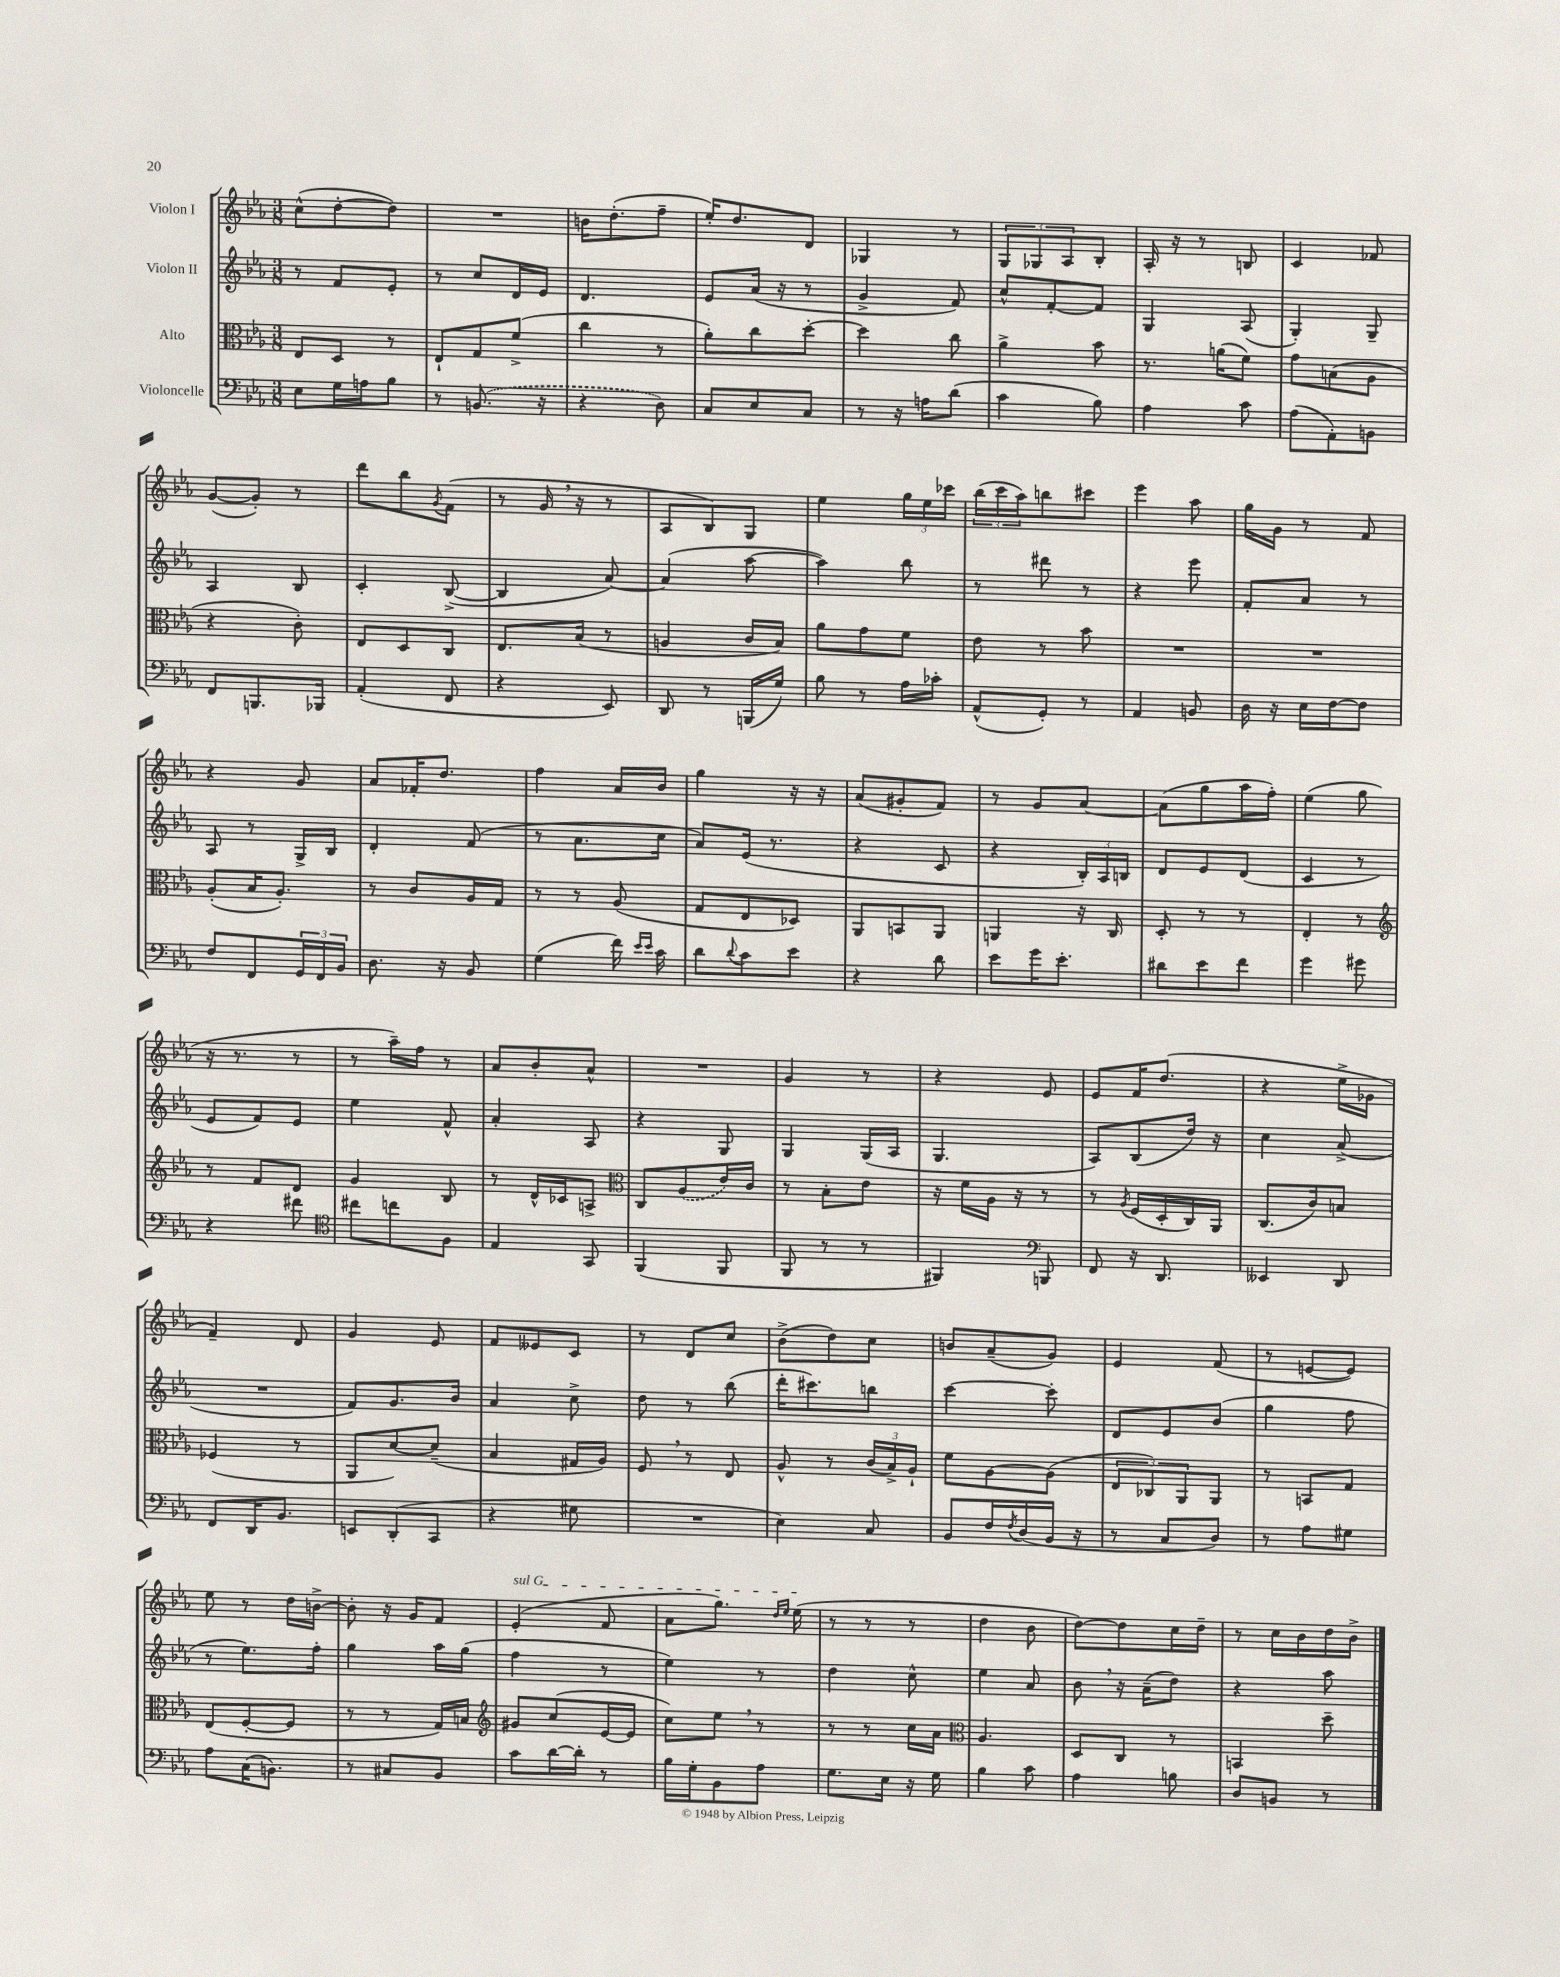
<<
\new StaffGroup <<
\new Staff = "s0" \with { instrumentName = "Violon I" } {
    \clef treble \key ees \major \numericTimeSignature \time 3/8
    c''8-^( d''8~-. d''8) |
    R4. |
    b'16 d''8.-.( f''8-- |
    ees''16-.) d''8. d'8 |
    ges4 r8 |
    \tuplet 3/2 { g8 ges8 aes8 } bes8-. |
    aes16-. r16 r8 b8 |
    c'4 fes'8 |
    g'8~( g'8-.) r8 |
    d'''8 bes''8 \acciaccatura { g'8 } f'8( |
    r8 g'16 \breathe r16 r8 |
    aes8 bes8) g8 |
    ees''4 \tuplet 3/2 { g''16 ees''16 ces'''16 } |
    \tuplet 3/2 { bes''16( c'''16 aes''16) } b''8 cis'''8 |
    ees'''4 aes''8 |
    g''16 g'16 r8 f'8 |
    r4 g'8 |
    aes'8 fes'16-. d''8. |
    f''4 aes'16 bes'16 |
    g''4 r16 r16 |
    aes'8( gis'8-. f'8) |
    r8 g'8 aes'8~ |
    aes'8( g''8 aes''16 f''16-.) |
    ees''4( g''8 |
    r16 r8. r8 |
    r8 aes''16--) f''16 r8 |
    aes'8 bes'8-. aes'8-^ |
    R4. |
    g'4 r8 |
    r4 ees'8 |
    ees'8 f'16 d''8.( |
    r4 ees''16-> ges'16 |
    f'4--) d'8 |
    g'4 ees'8 |
    f'8 eeses'8 c'8 |
    r8 d'8 c''8 |
    bes'8->( d''8) c''8 |
    b'8 aes'8--( g'8) |
    ees'4 f'8( |
    r8 e'8~ e'8) |
    ees''8 r8 d''16 b'16~-> |
    b'8-. r16 g'16 f'8 |
    \once \override TextSpanner.bound-details.left.text = \markup { \italic "sul G" } ees'4-.\startTextSpan( f'8 |
    aes'8 g''8.) \grace { d''16 ees''16 } ees''16\stopTextSpan( |
    r8 r8 r8 |
    d''4 bes'8 |
    d''8~) d''8 c''16 d''16-- |
    r8 c''16 bes'16 d''16 bes'16-> \bar "|." |
}
\new Staff = "s1" \with { instrumentName = "Violon II" } {
    \clef treble \key ees \major \numericTimeSignature \time 3/8
    r8 f'8 ees'8-. |
    r8 c''8 d'16 ees'16 |
    d'4. |
    ees'8 aes'16( r16 r8 |
    g'4-> f'8) |
    c''8-^ f'8~-. f'8 |
    g4 aes8( |
    g4-.) g8-- |
    aes4 bes8 |
    c'4-. bes8~->( |
    bes4 aes'8~) |
    aes'4( aes''8~ |
    aes''4) bes''8 |
    r8 dis'''8 r8 |
    r4 ees'''8 |
    f'8-. aes'8 r8 |
    aes8 r8 g16-> bes16 |
    d'4-. f'8( |
    r8 aes'8. c''16 |
    aes'8) ees'16( r8. |
    r4 c'8 |
    r4 \tuplet 3/2 { bes16-.) aes16 b16 } |
    d'8 ees'8 d'8( |
    c'4 r8 |
    ees'8 f'8) ees'8 |
    ees''4 f'8-^ |
    aes'4-. aes8 |
    r4 g8 |
    g4 g16( aes16 |
    g4. |
    aes8) bes8( d''16) r16 |
    c''4 aes'8->( |
    R4. |
    f'8) g'8. bes'16 |
    aes'4 c''8-> |
    d''8 r8 bes''8( |
    d'''16-. cis'''8.) b''8 |
    c'''4~ c'''8-. |
    d'8 ees'8 bes'8( |
    g''4 f''8 |
    r8 ees''8.) f''16-. |
    g''4 aes''16 g''16( |
    f''4 r8 |
    ees''4) r8 |
    d''4 c''8-^ |
    ees''4 aes'8 |
    bes'8 \breathe r16 aes'16--( d''8) |
    r4 aes''8 \bar "|." |
}
\new Staff = "s2" \with { instrumentName = "Alto" } {
    \clef alto \key ees \major \numericTimeSignature \time 3/8
    ees8 d8 r8 |
    ees8-! g8 f'8->( |
    c''4 r8 |
    aes'8-.) c''8 d''8~-. |
    d''4 c''8 |
    aes'4-> bes'8 |
    r8. a'16( f'8) |
    g'8 b8( aes8 |
    r4 c'8-.) |
    ees8 d8 c8 |
    ees8. bes16( r8 |
    a4 c'16 bes16) |
    aes'8 g'8 f'8 |
    ees'8 r8 bes'8 |
    R4. |
    R4. |
    aes8-.( bes16 aes8.-.) |
    r8 c'8 aes16 g16 |
    r8 r8 aes8( |
    g8 ees8 des8) |
    aes,8 b,8 aes,8 |
    a,4 r16 c16 |
    d8-. r8 r8 |
    ees4-. r8 |
    \clef treble r8 f'8 d'8 |
    g'4 bes8 |
    r8 d'16-^ ces'16 a8-> |
    \clef alto c8 \once \slurDashed aes8( ees'16) c'16 |
    r8 bes8-. ees'8 |
    r16 f'16 aes16 r16 r8 |
    r8 \acciaccatura { aes8 } f16( d16-. c16) aes,16 |
    c8.( c'16) b8 |
    fes4( r8 |
    aes,8 d'8~) d'8--( |
    bes4 gis16 aes16) |
    f8 \breathe r8 ees8 |
    aes8-^ r8 \tuplet 3/2 { c'16( bes16->) aes16-! } |
    f'8 aes8~ aes8( |
    \tuplet 3/2 { ees8 ces8) aes,8 } aes,8 |
    r8 b,8 g8 |
    ees8( f8~-. f8 |
    r8 r8 g16) b16 |
    \clef treble gis'8 c''8( ees'16~ ees'16 |
    c''8) ees''8 \breathe r8 |
    r8 r8 c''16 aes'16 |
    \clef alto aes4. |
    d8 c8 r8 |
    b,4 d''8-- \bar "|." |
}
\new Staff = "s3" \with { instrumentName = "Violoncelle" } {
    \clef bass \key ees \major \numericTimeSignature \time 3/8
    ees8 g16 a16 bes8 |
    r8 \once \slurDashed b,8.( r16 |
    r4 d8) |
    c8 ees8 c8 |
    r8 r16 a16 d'8( |
    c'4 bes8) |
    aes4 c'8 |
    aes8( aes,8-.) b,8 |
    f,8 b,,8. bes,,16 |
    aes,4-.( f,8 |
    r4 ees,8) |
    d,8 r8 b,,16( g16) |
    bes8 r8 aes16 ces'16-. |
    aes,8-^( g,8-.) r8 |
    aes,4 b,8 |
    d16 r16 ees16 f16~ f8 |
    f8 f,8 \tuplet 3/2 { g,16 f,16 bes,16 } |
    d8. r16 bes,8 |
    g4( f'16) \grace { ees'16 ees'16 } c'16 |
    d'8 \appoggiatura { d'8 } c'8 ees'8 |
    r4 d'8 |
    ees'8 g'16 ees'8.-. |
    dis'8 ees'8 f'8 |
    g'4 gis'8 |
    r4 fis'8 |
    \clef tenor cis''8 c''8 f8 |
    ees4 g,8 |
    f,4( f,8 |
    f,8 r8 r8 |
    fis,4) \clef bass b,,8 |
    f,8 r16 d,8. |
    eeses,4 d,8 |
    f,8 d,16 bes,8. |
    e,8 d,8-.( c,8 |
    r4 gis8 |
    R4. |
    ees4) c8 |
    bes,8 f16 \acciaccatura { f8 } d16( bes,16 r16 |
    r8 c8 d8) |
    r8 aes8 gis8 |
    aes8 c16( b,8.) |
    r8 cis8 bes,8 |
    c'8 d'16~ d'16-. r8 |
    bes16 g16-. bes,8 aes8 |
    g8. ees16 r16 g16 |
    bes4 c'8 |
    aes4 b8 |
    d8 b,8 r8 \bar "|." |
}
>>
>>
\layout { \context { \Score \remove "Bar_number_engraver" } }
